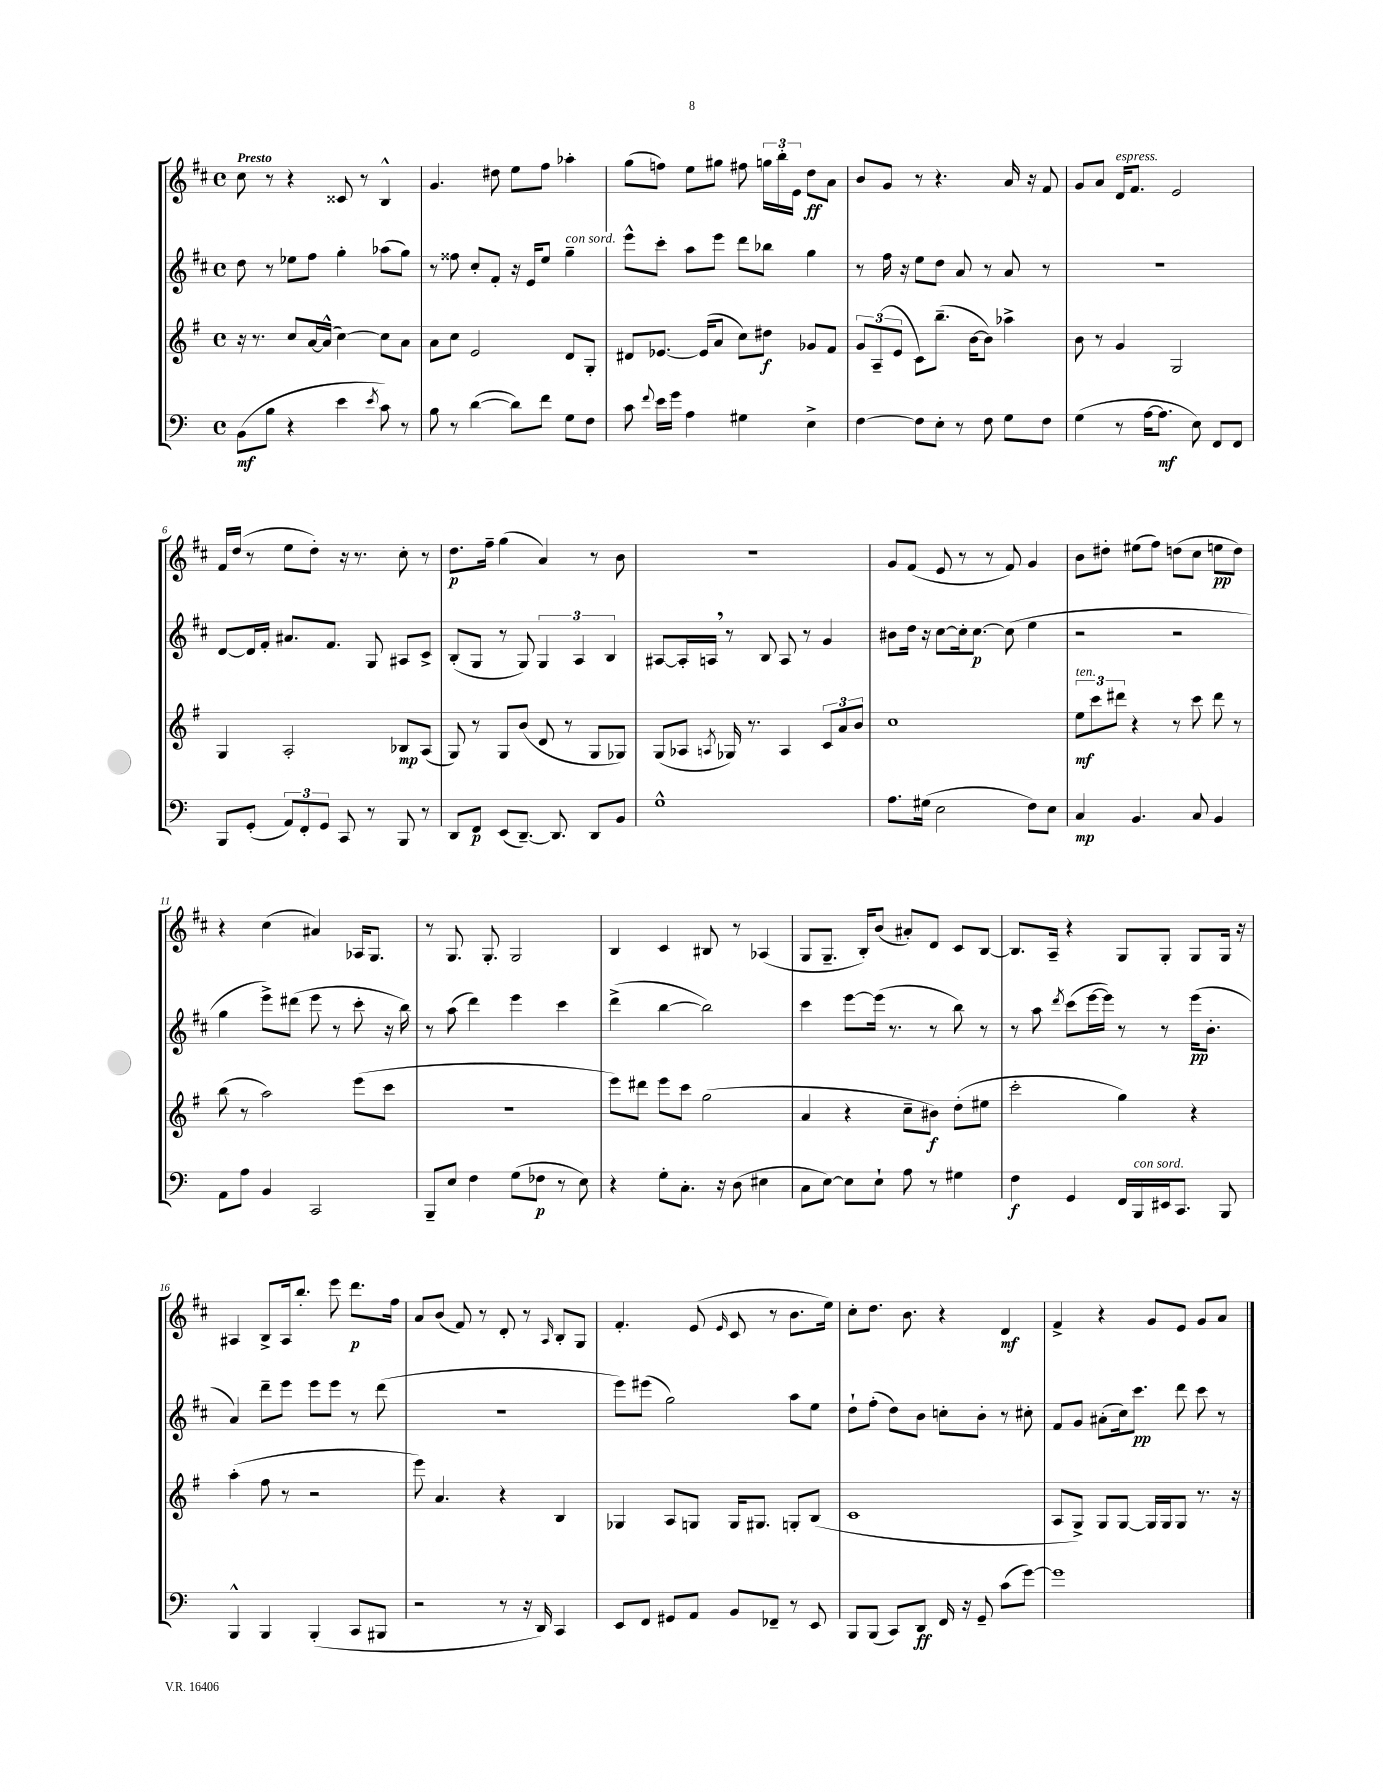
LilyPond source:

<<
\new StaffGroup <<
\new Staff = "s0" {
    \clef treble \key d \major \defaultTimeSignature \time 4/4 \tempo "Presto"
    \autoBeamOff cis''8 r8 r4 cisis'8 r8 b4-^ |
    g'4. dis''8 e''8[ fis''8] aes''4-. |
    g''8[( f''8]) e''8[ gis''8] fis''8 \tuplet 3/2 { g''16[ b''16-. e'16] } d''8[\ff a'8] |
    b'8[ g'8] r8 r4. a'16 r16 fis'8 |
    g'8[ a'8] d'16[^\markup { \italic "espress." } fis'8.] e'2 |
    fis'16[ d''16]( r8 e''8[ d''8]-.) r16 r8. cis''8-. r8 |
    d''8.[\p fis''16]-- g''4( a'4) r8 b'8 |
    R1 |
    g'8[ fis'8]( e'8 r8 r8 fis'8) g'4 |
    b'8[ dis''8]-. eis''8[( fis''8]) d''8[( cis''8] e''8[\pp d''8]) |
    r4 cis''4( ais'4) aes16[ g8.] |
    r8 g8. g8.-. g2 |
    b4 cis'4 bis8 r8 aes4( |
    g8[ g8.]-- b16[-.) b'8]( ais'8[-.) d'8] cis'8[ b8]~ |
    b8.[ a16]-- r4 g8[ g8]-. g8[ g16] r16 |
    ais4 b8[-> ais16 b''8.]-. e'''8 d'''8.[\p fis''16] |
    a'8[ b'8]( fis'8) r8 d'8-. r8 \grace { a16 } b8[-. g8] |
    fis'4.-. e'8( \grace { e'16 } cis'8 r8 b'8.[ e''16]) |
    cis''8[-. d''8.] b'8. r4 d'4\mf |
    fis'4-> r4 g'8[ e'8] g'8[ a'8] \bar "|." |
}
\new Staff = "s1" {
    \clef treble \key d \major \defaultTimeSignature \time 4/4
    \autoBeamOff d''8 r8 ees''8[ fis''8] g''4-. aes''8[( g''8]) |
    r8 fisis''8 cis''8[-. fis'8]-. r16 e'16[ e''8] g''4--^\markup { \italic "con sord." } |
    e'''8[-^ cis'''8]-. a''8[ e'''8] d'''8[ bes''8] g''4 |
    r8 fis''16 r16 e''8[ d''8] a'8 r8 a'8 r8 |
    R1 |
    d'8[~ d'16 fis'16]-. ais'8.[ fis'8.] g8 ais8[ cis'8]-> |
    b8[-.( g8] r8 g8) \tuplet 3/2 { g4 a4 b4 } |
    ais8[~ ais16-. a16] \breathe r8 b8 a8 r8 g'4 |
    bis'8[ d''16] r16 cis''8[~ cis''16-. cis''8.]~\p cis''8( e''4 |
    r2 r2 |
    g''4 e'''8[->) dis'''8]( e'''8 r8 cis'''8-. r16 b''16) |
    r8 a''8( d'''4) e'''4 cis'''4 |
    d'''4->( b''4~ b''2) |
    cis'''4 e'''8[~ e'''16]( r8. r8 b''8) r8 |
    r8 a''8 \acciaccatura { d'''8 } cis'''8[( e'''16~ e'''16]) r8 r8 e'''16[\pp( b'8.]-. |
    a'4) d'''8[-- e'''8] e'''8[ e'''8] r8 d'''8( |
    R1 |
    e'''8[) eis'''8]( g''2) a''8[ e''8] |
    d''8[-! fis''8]-.( d''8[) b'8] c''8[-. b'8]-. r8 cis''8-. |
    fis'8[ g'8] ais'8[-.( cis''16) cis'''8.]\pp d'''8 cis'''8 r8 \bar "|." |
}
\new Staff = "s2" {
    \clef treble \key g \major \defaultTimeSignature \time 4/4
    \autoBeamOff r16 r8. c''8[ a'16~ a'16]-^( c''4~) c''8[ a'8] |
    a'8[ c''8] e'2 d'8[ g8]-. |
    dis'8[ ees'8.]~ ees'16[( a'8] c''8[) dis''8]\f ges'8[ fis'8] |
    \tuplet 3/2 { g'8[ a8--( e'8] } c'8[) b''8.]--( b'16[~ b'8]) aes''4-> |
    b'8 r8 g'4 g2 |
    g4 a2-. bes8[\mp a8]( |
    g8) r8 g8[ b'8]( d'8 r8 g8[ ges8]) |
    g8[( aes8] \acciaccatura { a8 } ges16) r8. a4 \tuplet 3/2 { c'8[ a'8 b'8] } |
    c''1 |
    \tuplet 3/2 { e''8[\mf^\markup { \italic "ten." } c'''8 dis'''8] } r4 r8 c'''8 dis'''8 r8 |
    b''8( r8 a''2) e'''8[( c'''8] |
    R1 |
    e'''8[) dis'''8] e'''8[ c'''8] g''2( |
    a'4 r4 c''8[-- bis'8]\f) d''8[-.( eis''8] |
    c'''2-. g''4) r4 |
    a''4-.( fis''8 r8 r2 |
    e'''8) a'4. r4 b4 |
    ges4 a8[ g8] g16[ gis8.] g8[-. b8]( |
    c'1 |
    a8[ g8]->) g8[ g8]~ g16[ g16 g8] r8. r16 \bar "|." |
}
\new Staff = "s3" {
    \clef bass \key c \major \defaultTimeSignature \time 4/4
    \autoBeamOff b,8[\mf( b8] r4 e'4 \acciaccatura { e'8 } c'8) r8 |
    b8 r8 d'4~( d'8[) f'8] g8[ f8] |
    c'8 \appoggiatura { f'8 } e'16[ g'16] a4 gis4 e4-> |
    f4~ f8[ e8]-. r8 f8 g8[ f8] |
    g4( r8 a16[~ a8.]\mf e8) f,8[ f,8] |
    b,,8[ g,8]-.( \tuplet 3/2 { a,8[) f,8-. g,8] } c,8 r8 b,,8 r8 |
    d,8[ f,8]\p e,8[( d,8.]~--) d,8. d,8[ b,8] |
    g1-^ |
    a8.[ gis16]( e2 f8[) e8] |
    c4\mp b,4. c8 b,4 |
    a,8[ a8] b,4 c,2 |
    b,,8[-- e8] f4 g8[( fes8]\p r8 e8) |
    r4 g8[-. c8.]-. r16 d8( eis4 |
    c8[ e8]~) e8[ e8]-! a8 r8 gis4 |
    f4\f g,4 f,16[ b,,16^\markup { \italic "con sord." } eis,16 c,8.] b,,8 |
    b,,4-^ b,,4 b,,4-.( c,8[ bis,,8] |
    r2 r8 r16 d,16) c,4 |
    e,8[ f,8] gis,8[ a,8] b,8[ fes,8]-- r8 e,8 |
    b,,8[ b,,8]( c,8[) d,8]\ff f,16 r16 g,8-- c'8[( g'8]~) |
    g'1 \bar "|." |
}
>>
>>
